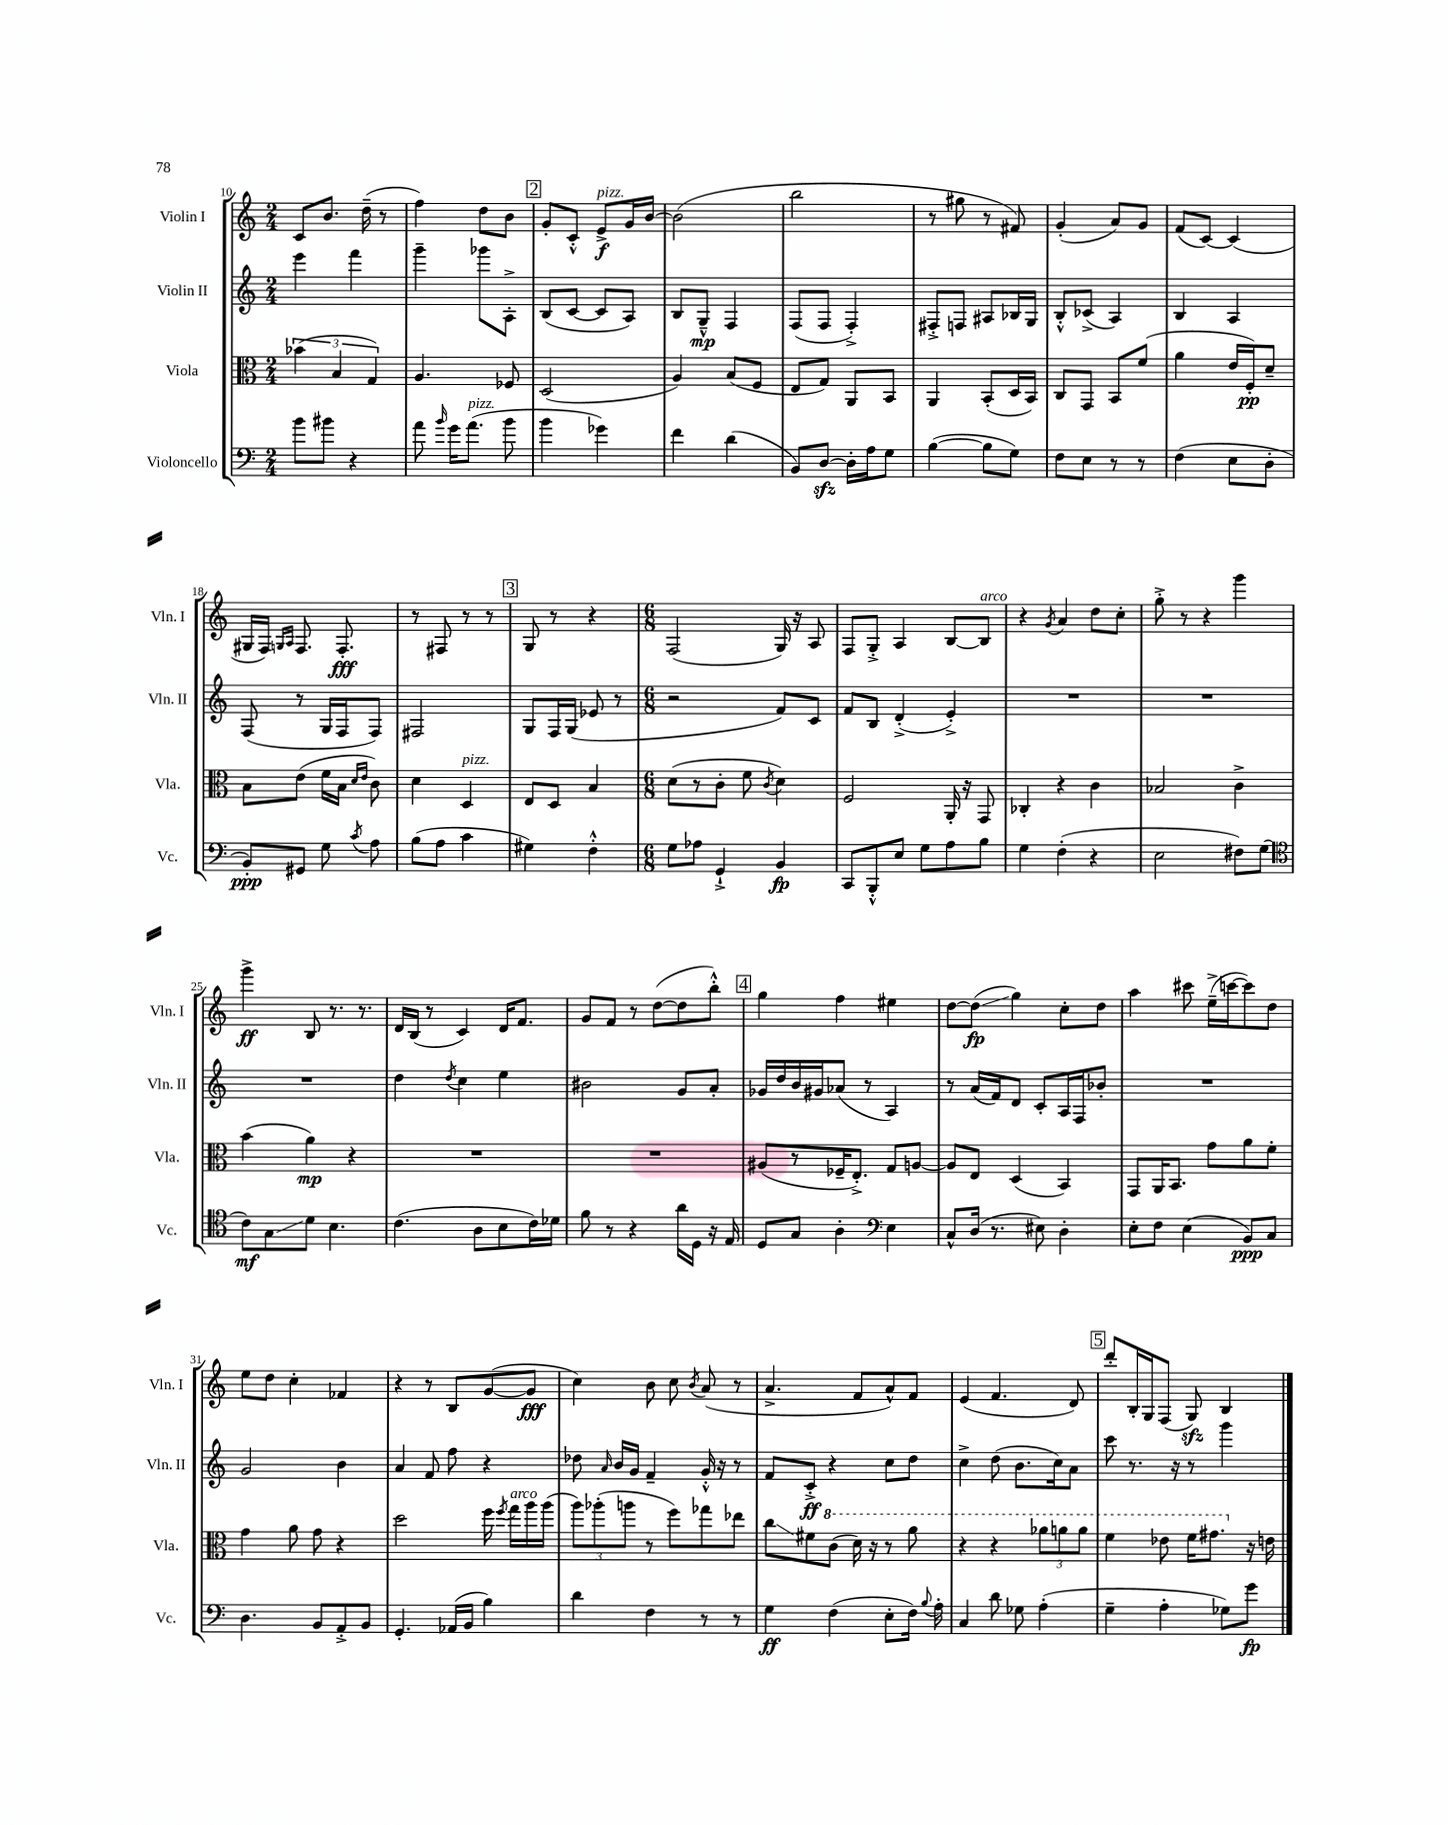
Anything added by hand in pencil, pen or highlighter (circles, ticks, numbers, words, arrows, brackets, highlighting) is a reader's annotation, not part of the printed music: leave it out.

**kern	**kern	**kern	**kern
*staff4	*staff3	*staff2	*staff1
*clefF4	*clefC3	*clefG2	*clefG2
*k[]	*k[]	*k[]	*k[]
*M2/4	*M2/4	*M2/4	*M2/4
8b\L	(6b-\	4eee\	8c/L
8b#\J	.	.	8.b/J
.	6B/	.	.
4r	.	4fff\	.
.	.	.	(16dd~\
.	6G/)	.	.
.	.	.	8r
=	=	=	=
8a\	4.A/	4ggg~\	4ff\)
16qqb/	.	.	.
16g\LK	.	.	.
(8.a\J	.	.	.
.	.	8ggg-\L	8dd\L
8b\	8F-/	8A'^\J	8b\J
=	=	=	=
4b\	(2D/	(8B/L	8g'/L
.	.	[8c/J	8c'^^/J
4g-\)	.	8c/]L	8e^/L
.	.	8A/J)	16g/L
.	.	.	[16b/JJ
=	=	=	=
4f\	4A/)	8B/L	(2b\]
.	.	8G~^^/J	.
(4d\	(8B/L	4F/	.
.	8F/J	.	.
=	=	=	=
8BB/L)	8E/L	(8F/L	2bb\
[8D/J	8G/J)	8F/J	.
16D'\]LL	8AA/L	4F'^/)	.
16A\J	.	.	.
8G\J	8BB/J	.	.
=	=	=	=
([4B\	4AA/	8F#'^/L	8r
.	.	8F/J	8gg#\
8B\]L	(8BB'/L	8A#/L	8r
8G\J)	16D/L	16B-/L	8f#/)
.	16BB/JJ)	16G/JJ	.
=	=	=	=
8F\L	8C/L	8B'^^/L	(4g'/
8E\J	8GG/J	(8c-^/J	.
8r	8BB/L	4A/)	8a/L)
8r	(8f/J	.	8g/J
=	=	=	=
(4F\	4a\	4B/	(8f/L
.	.	.	[8c/J)
8E\L	16e/LL	4A/	(4c/]
.	16F'/J)	.	.
8D'\J	8d~/J	.	.
=	=	=	=
8BB'/L)	8B\L	(8F/	16G#/LL
.	.	.	16F/JJ)
.	.	.	16qqG/LL
.	.	.	16qqA/JJ
8GG#/J	(8e\J	8r	8.F/
8G\	16f\LL	16G/LL	.
.	16B\JJ	16F/J	8.F'/
.	16qqd/LL	.	.
8qc/	16qqe/JJ	.	.
8A\	8c\)	8F/J)	.
=	=	=	=
(8B\L	4d\	2F#/	8r
8A\J	.	.	8F#/
4c\	4D/	.	8r
.	.	.	8r
=	=	=	=
4G#\)	8E/L	8G/L	8G/
.	8D/J	16F/L	8r
.	.	(16G/JJ	.
4F'^^\	4B/	8e-/	4r
.	.	8r	.
=	=	=	=
*M6/8	*M6/8	*M6/8	*M6/8
8G\L	(8d\L	2r	(2F/
8A-\J	8r	.	.
4GG`^/	8c'\J	.	.
.	8f\	.	.
.	8qc/	.	.
4BB/	4d\)	8f/L)	16G/)
.	.	.	16r
.	.	8c/J	8A/
=	=	=	=
8CC/L	2F/	8f/L	8F/L
8BBB'^^/	.	8B/J	8G'^/J
8E/J	.	(4d'^/	4A/
8G\L	.	.	.
8A\	16AA'/	4e'^/)	[8B/L
.	16r	.	.
8B\J	8GG/	.	8B/]J
=	=	=	=
4G\	4C-'/	2.r	4r
.	.	.	8qg/
(4F'\	4r	.	4a/
4r	4c\	.	8dd\L
.	.	.	8cc'\J
=	=	=	=
2E\	2B-/	2.r	8gg'^\
.	.	.	8r
.	.	.	4r
8F#\L)	4c^\	.	4ggg\
(8G\J	.	.	.
=	=	=	=
*clefC4	*	*	*
8c\L)	(4b\	2.r	4ggg^\
8G\	.	.	.
8d\J	4a\)	.	8B/
4.B\	.	.	8.r
.	4r	.	.
.	.	.	8.r
=	=	=	=
(4.c\	2.r	4dd\	16d/LL
.	.	.	(16B/JJ
.	.	.	8r
.	.	8qdd/	.
.	.	4cc\	4c/)
8A\L	.	.	.
8B\	.	4ee\	16d/LK
.	.	.	8.f/J
16c\L)	.	.	.
16d-\JJ	.	.	.
=	=	=	=
8f\	2.r	2b#\	8g/L
8r	.	.	8f/J
4r	.	.	8r
.	.	.	([8dd\L
16a\LL	.	8g/L	8dd\]
16D\JJ	.	.	.
16r	.	8a'/J	8bb'^^\J)
16E/	.	.	.
=	=	=	=
8D/L	(8A#/L	16g-/LL	4gg\
.	.	16dd/	.
8G/J	8r	16b/	.
.	.	16g#/J	.
4A'\	16F-~/K	(8a-/J	4ff\
.	8.E'^/J)	.	.
.	.	8r	.
*clefF4	*	*	*
4E\	8G/L	4A/)	4ee#\
.	[8A/J	.	.
=	=	=	=
8C^^/L	8A/]L	8r	[8dd\L
(16D/Jk	8E/J	(16a/LL	(8dd\]J
8.r	.	16f/J)	.
.	(4D/	8d/J	4gg\)
8E#\)	.	8c'/L	.
4D'\	4BB/)	16A/L	8cc'\L
.	.	16F/J	.
.	.	8b-'/J	8dd\J
=	=	=	=
8E'\L	8GG/L	2.r	4aa\
8F\J	16AA/K	.	.
.	8.BB/J	.	.
(4E\	.	.	8ccc#\
.	8g\L	.	(16ee~^\LL
.	.	.	[16ccc\J
8BB/L)	8a\	.	8ccc\])
8C/J	8f'\J	.	8dd\J
=	=	=	=
4.D\	4g\	2g/	8ee\L
.	.	.	8dd\J
.	8a\	.	4cc'\
8BB/L	8g\	.	.
8AA'^/	4r	4b\	4f-/
8BB/J	.	.	.
=	=	=	=
4.GG'/	2dd\	4a/	4r
.	.	8f/	8r
(16AA-/LL	.	8ff\	8B/L
16BB/JJ	.	.	.
4B\)	16ff\	4r	([8g/
.	8qff/	.	.
.	16gg\LL	.	.
.	16aa\	.	8g/]J
.	(16aa\JJ	.	.
=	=	=	=
4d\	12aa\L)	8dd-\	4cc\)
.	(12aa-'\	.	.
.	.	16qqa/	.
.	.	16b/LL	.
.	12aa\J	.	.
.	.	16g/JJ	.
4F\	8r	4f~/	8b\
.	8ff\L)	.	8cc\
.	.	.	8qb/
8r	8gg-\	16g'^^/	(8a/
.	.	16r	.
8r	8ee-\J	8r	8r
=	=	=	=
4G\	8cc\L	8f/L	4.a^/
.	8f#\	8c'^/J	.
(4F\	(8cc\J	4r	.
.	16dd\)	.	8f/L
.	16r	.	.
8E'\L	8r	8cc\L	8a^^/)
16F\Jk)	8aa\	8dd\J	8f/J
8qqB/	.	.	.
16A'\	.	.	.
=	=	=	=
4C/	4r	4cc^\	(4e/
8d\	4r	(8dd\	4.f/
8G-\	.	8.b\L	.
(4A'\	12aa-\L	.	.
.	.	16cc\k)	.
.	12aa\	.	.
.	.	8a\J	8d/)
.	12aa\J	.	.
=	=	=	=
4G~\	4ff\	8ccc\	8ddd'/L
.	.	8.r	16B'/L
.	.	.	16G/J
4A'\	8ee-\	.	(8F/J
.	.	16r	.
.	16ff\LK	8r	8G/)
.	8.gg#\J	.	.
8G-\L)	.	4ggg\	4B/
8g\J	16r	.	.
.	16e\	.	.
==	==	==	==
*-	*-	*-	*-
